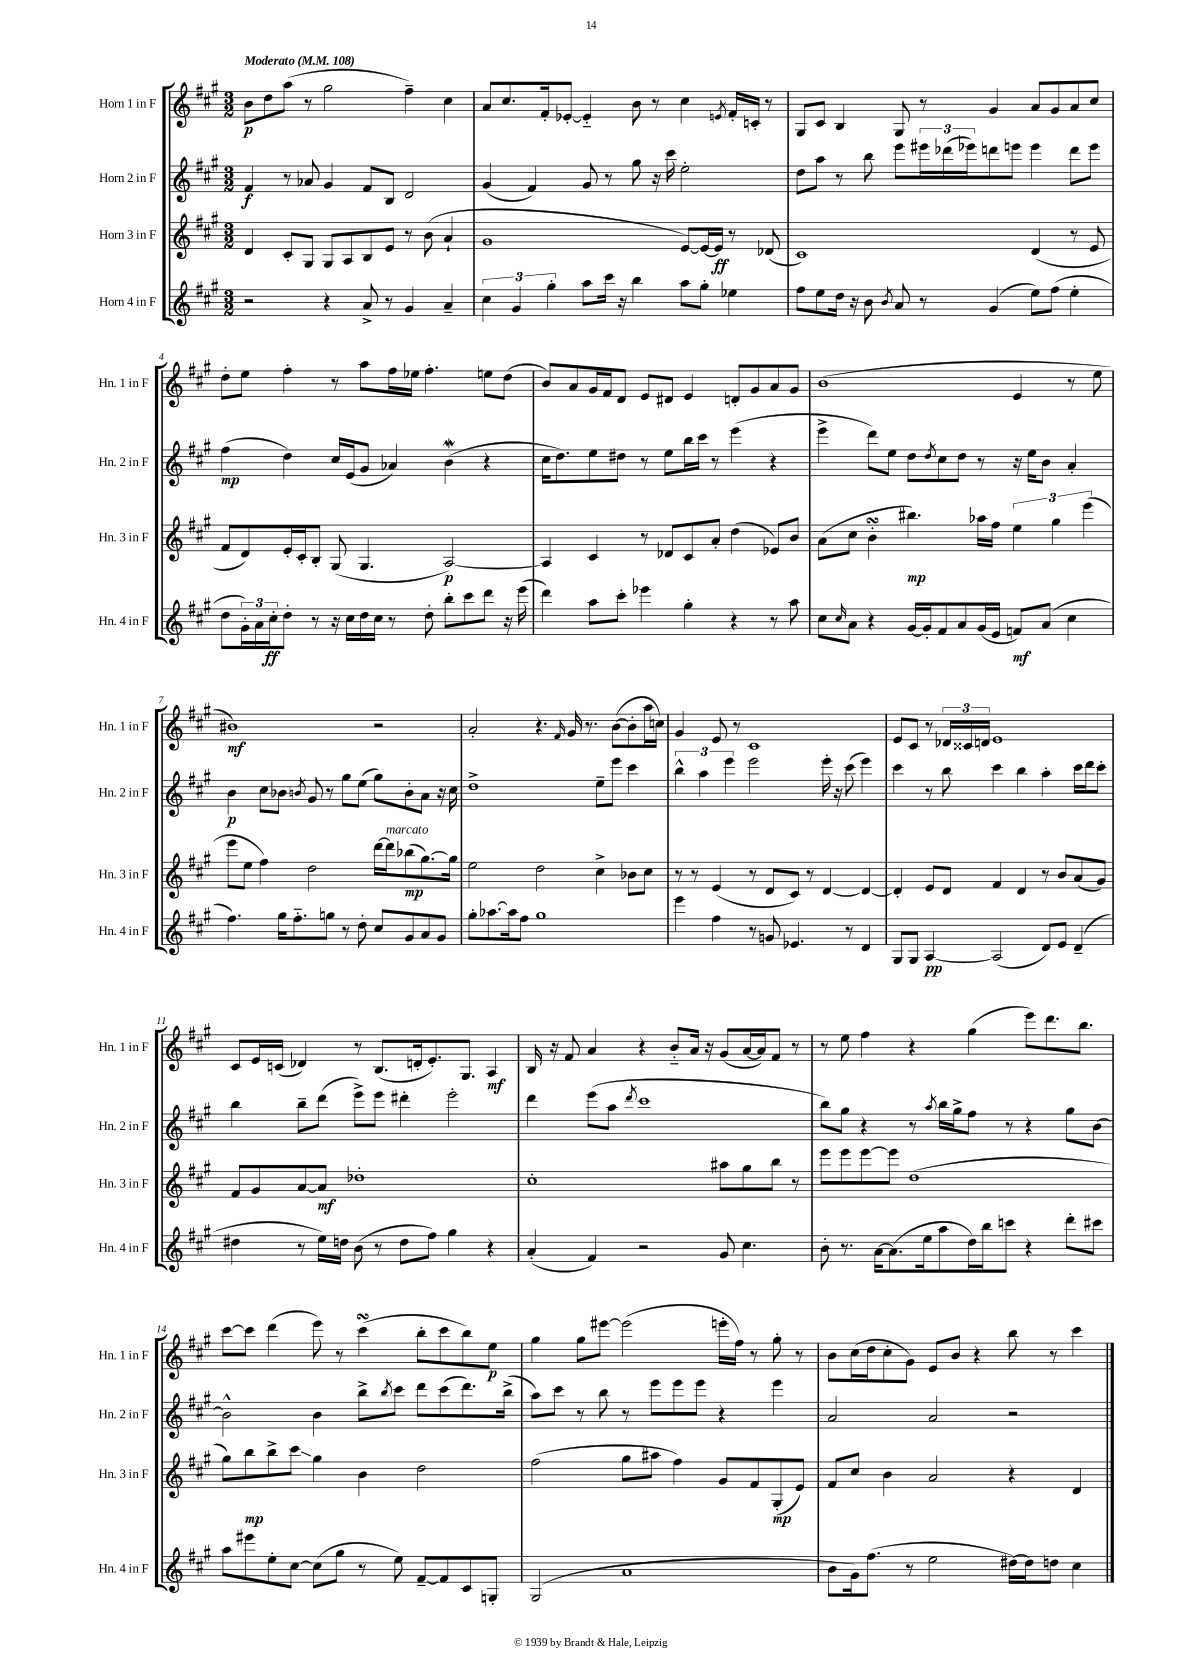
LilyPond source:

<<
\new StaffGroup <<
\new Staff = "s0" \with { instrumentName = "Horn 1 in F" shortInstrumentName = "Hn. 1 in F" } {
    \clef treble \key a \major \numericTimeSignature \time 3/2 \tempo "Moderato" 4 = 108
    b'8\p d''8 a''8( r8 gis''2 fis''4--) cis''4 |
    a'8 cis''8. fis'16-. ees'8~-. ees'4-_ b'8 r8 cis''4 \acciaccatura { e'8 } fis'16-. c'16-. r8 |
    gis8 cis'8 b4 gis8 r8 gis'4 a'8 gis'8 a'8 cis''8 |
    d''8-. e''8 fis''4-. r8 a''8 fis''16 ees''16 fis''4.-. e''8 d''8( |
    b'8) a'8 gis'16 fis'16 d'8 e'8 dis'8 e'4 d'8-. gis'8 a'8 gis'8 |
    b'1( e'4 r8 e''8 |
    bis'1\mf) r2 |
    a'2-. r4. \grace { fis'16 } gis'16 r8. b'8~( b'8-. a''16 c''16) |
    gis'4 e'8 r8 cis'1 |
    e'8 cis'8 r8 \tuplet 3/2 { des'16 cisis'16 d'16 } e'1 |
    cis'8 e'16 c'16( des'4) r8 b8.( d'16-. e'8.-.) gis8. a4\mf |
    b16 r16 fis'8 a'4 r4 b'8-_ a'16 r16 gis'8( a'16~ a'16) fis'8 r8 |
    r8 e''8 fis''4 r4 gis''4( e'''8) d'''8. b''8. |
    cis'''8~ cis'''8 d'''4( e'''8) r8 cis'''4\turn( b''8-. cis'''8 b''8) e''8\p |
    gis''4 gis''8 eis'''8~ eis'''2( e'''16-. fis''16) r8 gis''8-. r8 |
    b'8 cis''16( d''16 cis''8-. gis'8) e'8 b'8 r4 b''8 r8 cis'''4 \bar "|." |
}
\new Staff = "s1" \with { instrumentName = "Horn 2 in F" shortInstrumentName = "Hn. 2 in F" } {
    \clef treble \key a \major \numericTimeSignature \time 3/2
    fis'4\f r8 aes'8 gis'4 fis'8 b8 d'2 |
    gis'4( fis'4) gis'8 r8 gis''8 r16 cis'''16 e''2-. |
    d''8 a''8 r8 b''8 e'''8 \tuplet 3/2 { eis'''16 des'''16( ees'''16) } d'''8 e'''8 e'''4 d'''8 e'''8 |
    fis''4\mp( d''4) cis''16 e'16( gis'8 aes'4) b'4\mordent( r4 |
    cis''16 d''8.) e''8 dis''8 r8 e''8 b''16 cis'''16 r8 e'''4( r4 |
    e'''4-> d'''8) e''8 d''8 \acciaccatura { d''8 } cis''8 d''8 r8 r16 e''16 b'8 a'4-. |
    b'4\p cis''8 bes'8 \acciaccatura { b'8 } gis'8 r8 gis''8 e''8( gis''8) b'8-. a'8 r16 cis''16 |
    d''1-> e''8-- e'''8 cis'''4 |
    \tuplet 3/2 { b''4-^ a''4 e'''4 } e'''2 e'''16-. r16 cis'''8( e'''4) |
    cis'''4 r8 b''8 cis'''4 b''4 a''4-. cis'''16 d'''16 cis'''8-. |
    b''4 b''8-- d'''8( e'''8->) e'''8 dis'''4-. e'''2-. |
    d'''4 e'''8( a''8 \acciaccatura { d'''8 } cis'''1 |
    b''8) gis''8 r4 r8 \acciaccatura { a''8 } b''16 gis''16-> fis''8 r8 r4 gis''8 b'8~ |
    b'2-^ b'4 b''8-> \acciaccatura { b''8 } cis'''8 d'''8 cis'''8( d'''8.) b''16->( |
    a''8) cis'''8 r8 b''8 r8 e'''8 e'''8 e'''8 r4 e'''4 |
    a'2 a'2 r2 \bar "|." |
}
\new Staff = "s2" \with { instrumentName = "Horn 3 in F" shortInstrumentName = "Hn. 3 in F" } {
    \clef treble \key a \major \numericTimeSignature \time 3/2
    d'4 cis'8-. gis8 gis8 a8 b8 e'8 r8 b'8( a'4-! |
    gis'1 e'8~) e'16~ e'16\ff r8 des'8( |
    cis'1) d'4( r8 e'8 |
    fis'8 d'8) e'16-. cis'16-. b8-. gis8( gis4. a2~\p) |
    a4 cis'4 r8 des'8 cis'8 a'8-. d''4( ees'8) b'8 |
    a'8( cis''8 b'4-.\turn bis''4.\mp) aes''16 fis''16 \tuplet 3/2 { e''4 gis''4 e'''4( } |
    e'''8 e''8 fis''4) d''2 d'''16~ d'''16^\markup { \italic "marcato" } bes''8\mp( gis''8.~) gis''16 |
    e''2 d''2 cis''4-> bes'8 cis''8 |
    r8 r8 e'4( r8 d'8 cis'8) r8 d'4~ d'4~ |
    d'4-. e'8 d'8 fis'4 d'4 r8 b'8 a'8( gis'8) |
    fis'8 gis'8 a'8~ a'8\mf des''1-. |
    cis''1-. ais''8 gis''8 b''8 r8 |
    e'''8 e'''8 e'''8~ e'''8 d''1( |
    gis''8) b''8\mp b''8-> cis'''8\glissando gis''4 b'4 d''2 |
    fis''2( gis''8 ais''8 fis''4) gis'8 fis'8 gis8-.\mp( e'8) |
    fis'8 cis''8 b'4 a'2 r4 d'4 \bar "|." |
}
\new Staff = "s3" \with { instrumentName = "Horn 4 in F" shortInstrumentName = "Hn. 4 in F" } {
    \clef treble \key a \major \numericTimeSignature \time 3/2
    r2 r4 a'8-> r8 gis'4 a'4-- |
    \tuplet 3/2 { cis''4 gis'4 gis''4-. } a''8 cis'''16 r16 b''4 a''8 gis''8-. ees''4 |
    fis''8 e''8 d''16 r16 b'8 \acciaccatura { b'8 } a'8 r8 gis'4( e''8) fis''8( e''4-. |
    d''8 \tuplet 3/2 { gis'16-.) a'16 cis''16-.\ff } d''8-. r8 r16 cis''16 d''16 cis''16 r8 d''8-. b''8-. cis'''8 d'''8 r16 e'''16( |
    d'''4) a''8 cis'''8-. ees'''4 gis''4-. r4 r8 a''8 |
    cis''8 \grace { cis''16 } a'8 r4 gis'16~ gis'16-. fis'8 a'8 gis'16( e'16 f'8\mf) a'8( cis''4 |
    fis''4.) gis''16 fis''8.-_ g''8 r8 d''8-. cis''8 gis'8 a'8 gis'8 |
    gis''8-. aes''8.~ aes''16 fis''8 gis''1 |
    e'''4 fis''4 r8 g'8 ees'4. r8 d'4 |
    gis8 gis8 a4~\pp a2( d'8) e'8 d'4--( |
    dis''4 r8 e''16) d''16 b'8( r8 d''8 fis''8) gis''4 r4 |
    a'4-.( fis'4) r2 gis'8 cis''4. |
    b'8-. r8. a'16~ a'8.( e''16 a''8 d''16) b''16 c'''8 r4 d'''8-. cis'''8 |
    a''8 eis'''8 e''8-. cis''8~ cis''8( gis''8 r8 e''8) fis'8~-- fis'8 cis'8 g8-. |
    gis2( a'1 |
    b'8 gis'16) fis''8.( r8 e''2 dis''16~) dis''16 d''8 cis''4 \bar "|." |
}
>>
>>
